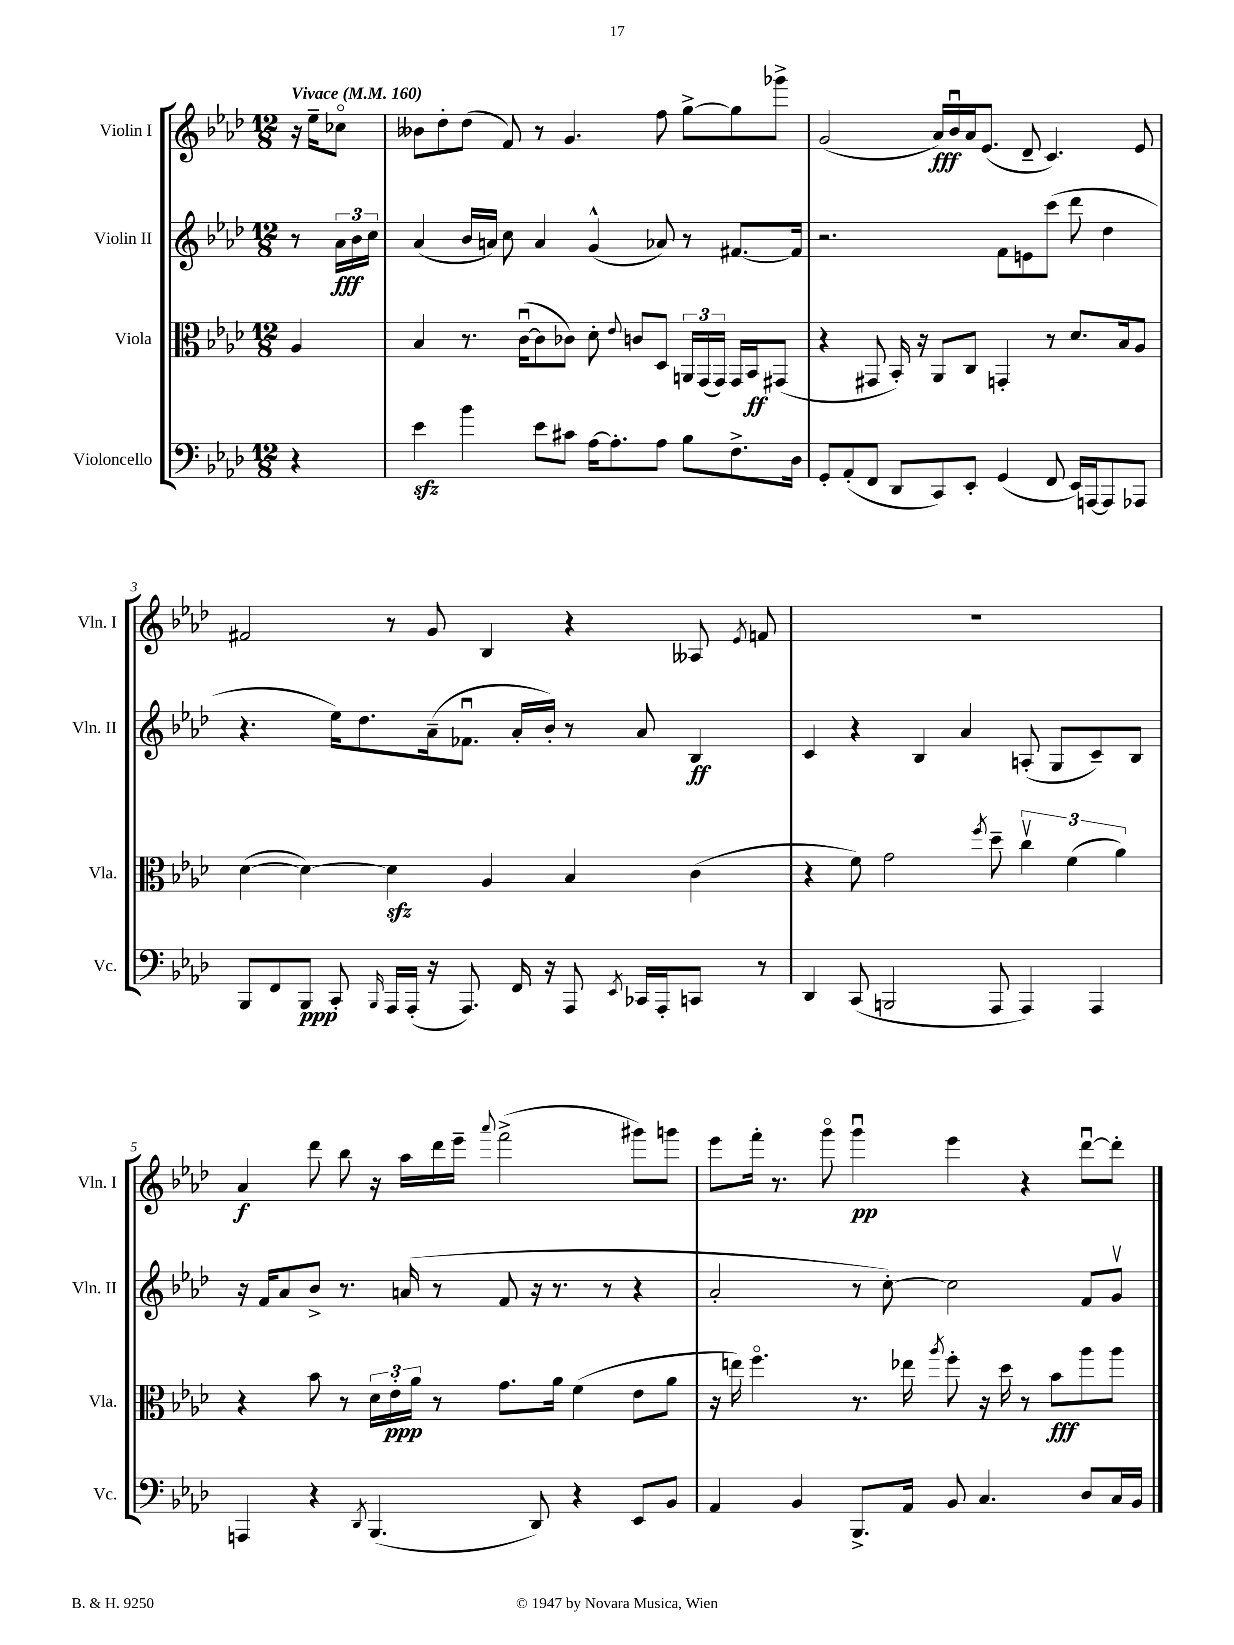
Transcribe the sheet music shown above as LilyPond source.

<<
\new StaffGroup <<
\new Staff = "s0" \with { instrumentName = "Violin I" shortInstrumentName = "Vln. I" } {
    \clef treble \key aes \major \numericTimeSignature \time 12/8 \partial 4 \tempo "Vivace" 4 = 160
    \autoBeamOff r16 ees''16[-- ces''8]\flageolet |
    beses'8[ des''8-. des''8]( f'8) r8 g'4. f''8 g''8[~-> g''8 ges'''8]-> |
    g'2( aes'16[\fff) bes'16\downbow aes'16 ees'8.]( des'8-- c'4.) ees'8 |
    fis'2 r8 g'8 bes4 r4 aeses8 \acciaccatura { ees'8 } f'8 |
    R1. |
    aes'4\f des'''8 bes''8 r16 aes''16[ des'''16 ees'''16]-- \appoggiatura { aes'''8 } f'''2->( gis'''8[) g'''8] |
    ees'''8[ f'''16]-. r8. g'''8\flageolet g'''4\downbow\pp ees'''4 r4 des'''8[~\downbow des'''8]-. \bar "|." |
}
\new Staff = "s1" \with { instrumentName = "Violin II" shortInstrumentName = "Vln. II" } {
    \clef treble \key aes \major \numericTimeSignature \time 12/8 \partial 4
    \autoBeamOff r8 \tuplet 3/2 { aes'16[\fff bes'16 c''16] } |
    aes'4( bes'16[ a'16]) c''8 a'4 g'4-^( aes'8) r8 fis'8.[~ fis'16] |
    r2. f'8[ e'8 c'''8]( des'''8 des''4 |
    r4. ees''16[) des''8. aes'16--( fes'8.]\downbow aes'16[-. bes'16]-.) r8 aes'8 bes4\ff |
    c'4 r4 bes4 aes'4 a8-.( g8[ c'8--) bes8] |
    r16 f'16[ aes'8 bes'8]-> r8. a'16( r8 f'8 r16 r8. r8 r4 |
    aes'2-. r8 c''8~-.) c''2 f'8[ g'8]\upbow \bar "|." |
}
\new Staff = "s2" \with { instrumentName = "Viola" shortInstrumentName = "Vla." } {
    \clef alto \key aes \major \numericTimeSignature \time 12/8 \partial 4
    \autoBeamOff aes4 |
    bes4 r8. c'16[~\downbow( c'8 ces'8]) des'8-. \appoggiatura { ees'8 } c'8[ des8] \tuplet 3/2 { a,16[ g,16( g,16]) } g,16[ bes,16\ff gis,8]( |
    r4 gis,8 bes,16-.) r16 aes,8[ c8] g,4-. r8 des'8.[ bes16 aes8] |
    des'4~( des'4~) des'4\sfz aes4 bes4 c'4( |
    r4 f'8) g'2 \acciaccatura { f''8 } des''8-- \tuplet 3/2 { c''4\upbow f'4( aes'4) } |
    r4 bes'8 r8 \tuplet 3/2 { des'16[ ees'16-.\ppp aes'16] } r8 g'8.[ aes'16] f'4( ees'8[ aes'8] |
    r16 e''16) f''4.\flageolet r8. ees''16 \acciaccatura { aes''8 } f''8-. r16 des''16 r8 bes'8[\fff aes''8 aes''8] \bar "|." |
}
\new Staff = "s3" \with { instrumentName = "Violoncello" shortInstrumentName = "Vc." } {
    \clef bass \key aes \major \numericTimeSignature \time 12/8 \partial 4
    \autoBeamOff r4 |
    ees'4\sfz bes'4 ees'8[ cis'8] aes16[~ aes8.-. aes8] bes8[ f8.-> des16] |
    g,8[-. aes,8-.( f,8] des,8[ c,8) ees,8]-. g,4( f,8 ees,16[) a,,16~ a,,8 aes,,8] |
    bes,,8[ f,8 bes,,8]\ppp c,8-. \grace { bes,,16 } aes,,16[ aes,,16]-.( r16 aes,,8.) f,16 r16 aes,,8 \acciaccatura { ees,8 } ces,16[ aes,,16-. c,8] r8 |
    des,4 c,8( b,,2 aes,,8 aes,,4) aes,,4 |
    a,,4 r4 \acciaccatura { des,8 } bes,,4.( des,8) r4 ees,8[ bes,8] |
    aes,4 bes,4 bes,,8.[-> aes,16] bes,8 c4. des8[ c16 bes,16] \bar "|." |
}
>>
>>
